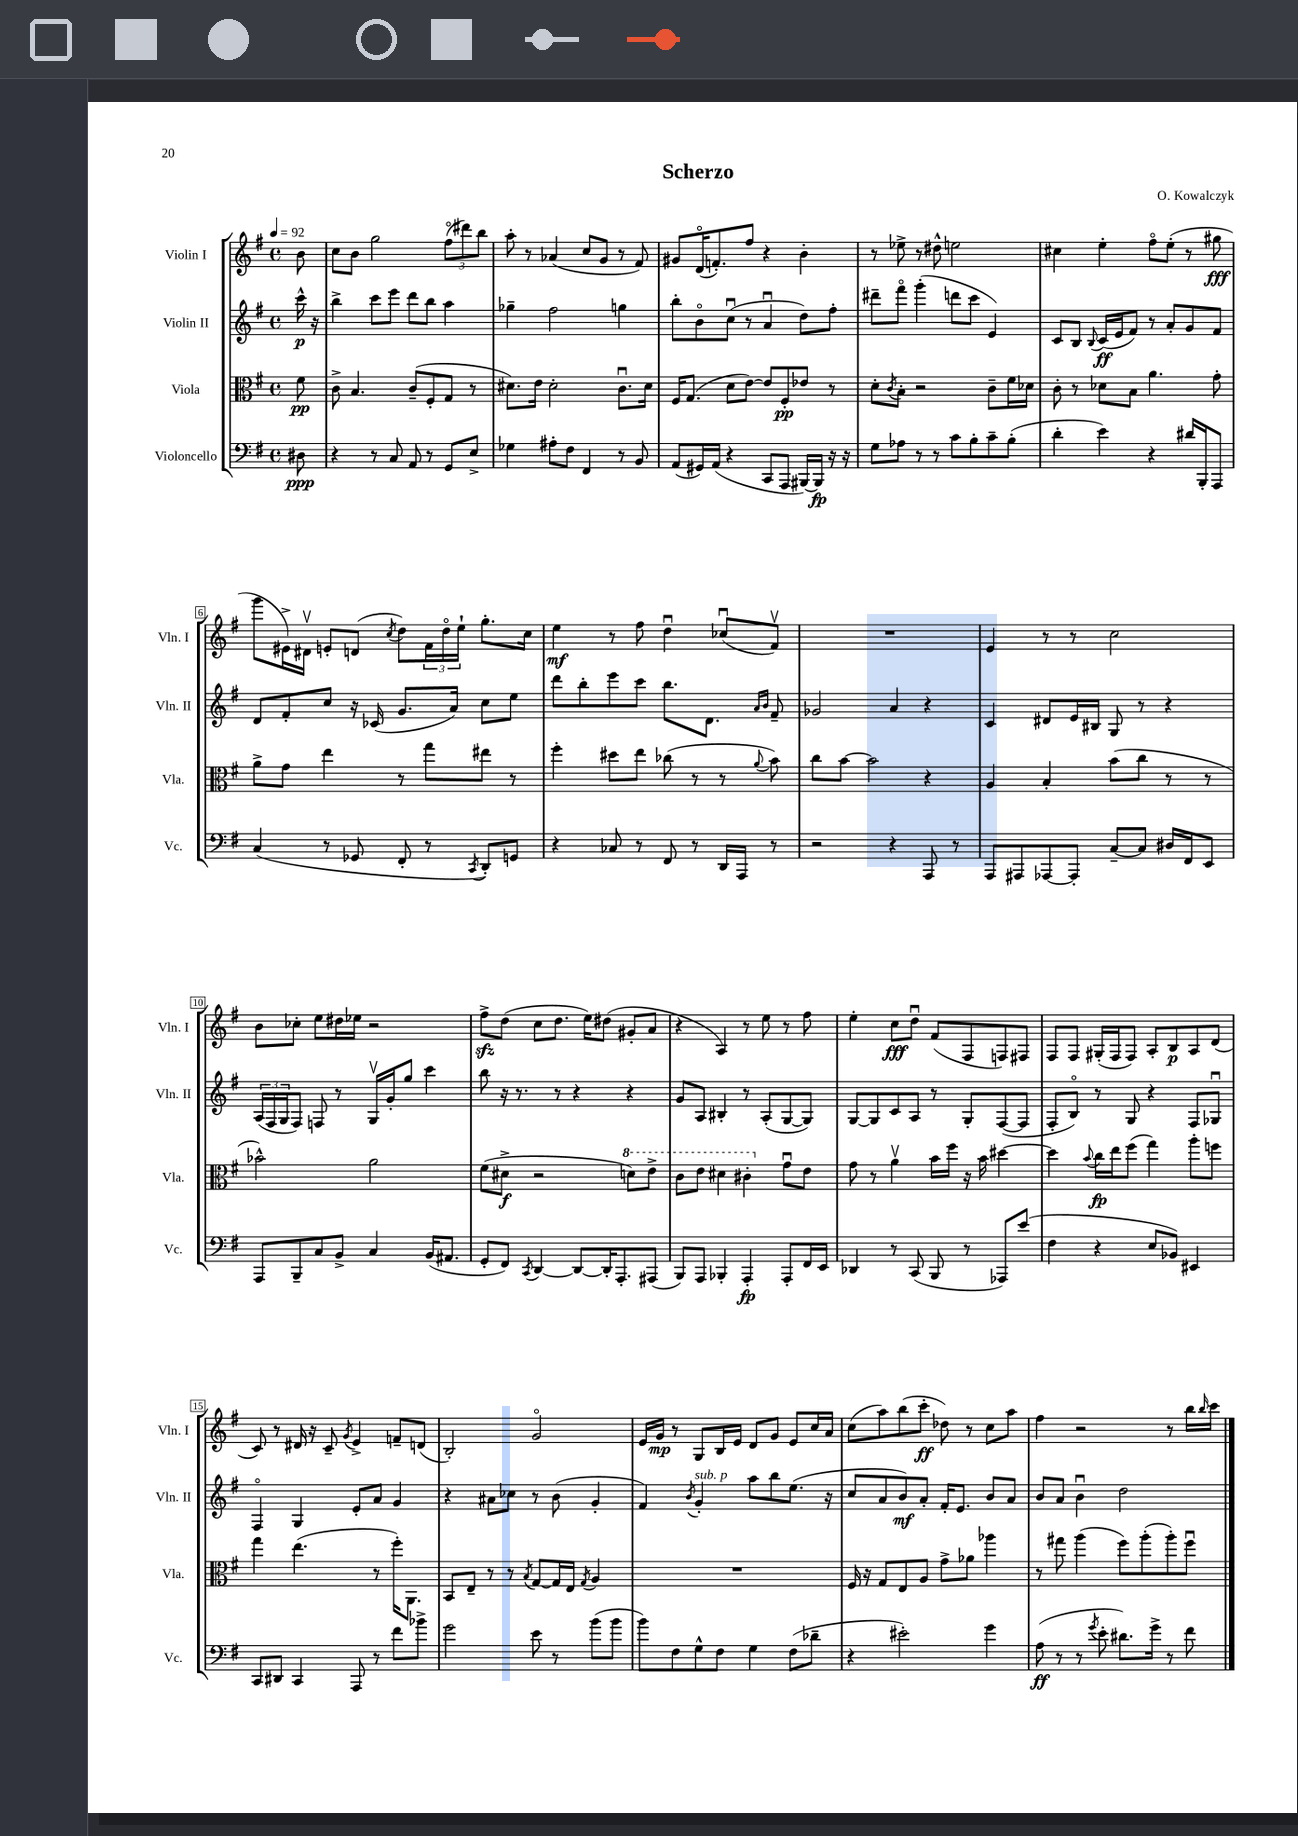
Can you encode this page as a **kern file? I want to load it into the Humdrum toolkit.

**kern	**dynam	**kern	**dynam	**kern	**dynam	**kern	**dynam
*part4	*part4	*part3	*part3	*part2	*part2	*part1	*part1
*staff4	*staff4	*staff3	*staff3	*staff2	*staff2	*staff1	*staff1
*I"Violoncello	*	*I"Viola	*	*I"Violin II	*	*I"Violin I	*
*I'Vc.	*	*I'Vla.	*	*I'Vln. II	*	*I'Vln. I	*
*clefF4	*	*clefC3	*	*clefG2	*	*clefG2	*
*k[f#]	*	*k[f#]	*	*k[f#]	*	*k[f#]	*
*M4/4	*	*M4/4	*	*M4/4	*	*M4/4	*
*met(c)	*	*met(c)	*	*met(c)	*	*met(c)	*
*MM92	*	*MM92	*	*MM92	*	*MM92	*
=	=	=	=	=	=	=	=
8D#X\	ppp	8f#\	pp	16ccc^^\	p	8b\	.
.	.	.	.	16r	.	.	.
=1	=1	=1	=1	=1	=1	=1	=1
4r	.	8c^\	.	4bb^\	.	8cc\L	.
.	.	4.B/	.	.	.	8b\J	.
8r	.	.	.	8ccc\L	.	2gg\	.
8C/	.	.	.	8eee\J	.	.	.
8AA/	.	(8c~/L	.	8ddd\L	.	.	.
8r	.	8F#'/	.	8bb\J	.	.	.
8GG/L	.	8G/J	.	4aa\	.	(12ff#\L	.
.	.	.	.	.	.	12ddd#X\)	.
8E^/J	.	8r	.	.	.	.	.
.	.	.	.	.	.	12bb\J	.
=2	=2	=2	=2	=2	=2	=2	=2
4G-X\	.	8.d#X\L)	.	4gg-X~\	.	8aa'\	.
.	.	.	.	.	.	8r	.
.	.	16e\Jk	.	.	.	.	.
8A#X'\L	.	2d#'\	.	2ff#\	.	(4a-X/	.
8F#\J	.	.	.	.	.	.	.
4FF#/	.	.	.	.	.	8cc/L	.
.	.	.	.	.	.	8g/J	.
8r	.	8.cu\L	.	4ggn\	.	8r	.
8BB/	.	.	.	.	.	8f#/)	.
.	.	16d#\Jk	.	.	.	.	.
=3	=3	=3	=3	=3	=3	=3	=3
(8AA/L	.	16F#/KL	.	8bb'\L	.	8g#X/L	.
.	.	(8.G/J	.	.	.	.	.
16GG#X/L)	.	.	.	8b\	.	(16d/K	.
(16AA/JJ	.	.	.	.	.	8.fn'/)	.
4r	.	8d\L	.	(8ccu\J	.	.	.
.	.	[8e\J)	.	8r	.	8ff#/J	.
8CC/L	.	8e/L]	.	4au/	.	4r	.
8AAA/J	.	8F#'/	pp	.	.	.	.
[16BBB#X/LL)	.	8e-X/J	.	8dd\L)	.	4b'\	.
16BBB#/JJ]	fp	.	.	.	.	.	.
16r	.	8r	.	8ff#'\J	.	.	.
16r	.	.	.	.	.	.	.
=4	=4	=4	=4	=4	=4	=4	=4
8G\L	.	8d'\L	.	8ddd#X~\L	.	8r	.
.	.	8qc/	.	.	.	.	.
8A-X\J	.	8B'\J	.	8fff#\J	.	8ee-X^\	.
8r	.	2r	.	(4ggg'\	.	8r	.
8r	.	.	.	.	.	8dd#X^^\	.
8c\L	.	.	.	8dddn\L	.	2een\	.
8B'\	.	.	.	8ccc\J	.	.	.
8c~\	.	8c~\L	.	4e/)	.	.	.
(8B'\J	.	16f#\L	.	.	.	.	.
.	.	16d-X\JJ	.	.	.	.	.
=5	=5	=5	=5	=5	=5	=5	=5
4d'\	.	8c'\	.	8c/L	.	4cc#X\	.
.	.	8r	.	8B/J	.	.	.
.	.	.	.	8qqB/	.	.	.
4e\)	.	8d-X\L	.	(16c/LL	ff	4ee'\	.
.	.	.	.	16e/J	.	.	.
.	.	8B\J	.	8f#/J)	.	.	.
4r	.	4.a\	.	8r	.	8ff#\L	.
.	.	.	.	8a'/L	.	(8ee'\J	.
16d#X/LL	.	.	.	8g/	.	8r	.
16BBB'/J	.	.	.	.	.	.	.
8AAA/J	.	8g'\	.	8f#/J	.	8gg#X\	fff
!!LO:LB:g=z
=6	=6	=6	=6	=6	=6	=6	=6
(4C/	.	8a^\L	.	8d/L	.	8ggg\L	.
.	.	8g\J	.	8f#'/	.	16e#X^\L)	.
.	.	.	.	.	.	16d#Xv\JJ	.
8r	.	4ee\	.	8cc/J	.	8en'/L	.
8GG-X/	.	.	.	16r	.	(8dn/J	.
.	.	.	.	(16c-X/	.	.	.
.	.	.	.	.	.	8qcc/	.
8FF#'/	.	8r	.	8.g/L	.	8dd\L)	.
8r	.	8gg\L	.	.	.	24f#\L	.
.	.	.	.	.	.	24dd\	.
.	.	.	.	16a/Jk)	.	.	.
.	.	.	.	.	.	24ee`\JJ	.
8qCC/	.	.	.	.	.	.	.
8DD'/L)	.	8ee#X\J	.	8cc\L	.	8.gg'\L	.
8GGn/J	.	8r	.	8ee\J	.	.	.
.	.	.	.	.	.	16cc\Jk	.
=7	=7	=7	=7	=7	=7	=7	=7
4r	.	4ff#'\	.	8ddd\L	.	4ee\	mf
.	.	.	.	8bb'\	.	.	.
8C-X/	.	8dd#X\L	.	8eee\	.	8r	.
8r	.	8ee\J	.	8ccc\J	.	8ff#\	.
8FF#/	.	(8cc-X\	.	8.bb\L	.	4ddu\	.
8r	.	8r	.	.	.	.	.
.	.	.	.	8.d\J	.	.	.
16DD/LL	.	8r	.	.	.	(8cc-Xu/L	.
16AAA/JJ	.	.	.	.	.	.	.
.	.	.	.	16qqa/LL	.	.	.
.	.	8qqa/	.	16qqb/JJ	.	.	.
8r	.	8b\)	.	8f#~/	.	8f#v/J)	.
=8	=8	=8	=8	=8	=8	=8	=8
2r	.	8cc\L	.	2g-X/	.	1r	.
.	.	[8b\J	.	.	.	.	.
.	.	2b\]	.	.	.	.	.
4r	.	.	.	4a/	.	.	.
8AAA/	.	4r	.	4r	.	.	.
8r	.	.	.	.	.	.	.
=9	=9	=9	=9	=9	=9	=9	=9
8AAA/L	.	4A/	.	4c/	.	4e/	.
8AAA#X/	.	.	.	.	.	.	.
[8AAA-X/	.	4B'/	.	8d#X/L	.	8r	.
8AAA-'/J]	.	.	.	16e/L	.	8r	.
.	.	.	.	16B#X/JJ	.	.	.
[8C~/L	.	(8b\L	.	8G/	.	2cc\	.
8C/J]	.	8cc\J	.	8r	.	.	.
16D#X/LL	.	8r	.	4r	.	.	.
16FF#/J	.	.	.	.	.	.	.
8EE/J	.	8r	.	.	.	.	.
!!LO:LB:g=z
=10	=10	=10	=10	=10	=10	=10	=10
8AAA/L	.	2b-X^^\)	.	(24A/LL	.	8b\L	.
.	.	.	.	24F#/	.	.	.
.	.	.	.	24G/J	.	.	.
8BBB~/	.	.	.	8F#/J)	.	8cc-X'\J	.
8C/	.	.	.	8Fn/	.	8ee\L	.
8BB^/J	.	.	.	8r	.	16dd#X\L	.
.	.	.	.	.	.	16ee-X\JJ	.
4C/	.	2a\	.	16Gv/LL	.	2r	.
.	.	.	.	16g'/J	.	.	.
.	.	.	.	8gg/J	.	.	.
(16BB/KL	.	.	.	4ccc\	.	.	.
8.AA#X/J	.	.	.	.	.	.	.
=11	=11	=11	=11	=11	=11	=11	=11
8GG'/L	.	(8f#\L	.	8bb\	.	8ff#zz^\L	.
8FF#/J)	.	8d#X^\J	f	16r	.	(8dd\J	.
.	.	.	.	8.r	.	.	.
8qCC/	.	.	.	.	.	.	.
[4DD/	.	2r	.	.	.	8cc\L	.
.	.	.	.	8r	.	8.dd\J	.
8DD/L_	.	.	.	4r	.	.	.
.	.	.	.	.	.	16ee\KL)	.
16DD'/K]	.	.	.	.	.	(8dd#X\J	.
8.AAA'/	.	.	.	.	.	.	.
*	*	*8va	*	*	*	*	*
.	.	8ddn\L)	.	4r	.	8g#X'/L	.
(8AAA#X/J	.	8ee^\J	.	.	.	8a/J	.
=12	=12	=12	=12	=12	=12	=12	=12
8BBB/L)	.	8cc\L	.	8g/L	.	4r	.
8AAA/J	.	8ee\J	.	8A/J	.	.	.
4BBB-X'/	.	4dd#X\	.	4B#X'/	.	4A/)	.
4AAA'/	fp	4cc#X'\	.	8r	.	8r	.
.	.	.	.	(8A'/L	.	8ee\	.
*	*	*X8va	*	*	*	*	*
8AAA'/L	.	8gu\L	.	[8G/	.	8r	.
16FF#/L	.	8e\J	.	8G/J])	.	8ff#\	.
16EE/JJ	.	.	.	.	.	.	.
=13	=13	=13	=13	=13	=13	=13	=13
4DD-X/	.	8g\	.	[8G/L	.	4ee'\	.
.	.	8r	.	8G/]	.	.	.
8r	.	4av\	.	8c/	.	8cc\L	fff
(8CC/	.	.	.	8A/J	.	8ddu\J	.
8BBB/	.	16b\LL	.	8r	.	(8f#/L	.
.	.	16ff#\JJ	.	.	.	.	.
8r	.	16r	.	8G'/L	.	8F#/	.
.	.	16b\	.	.	.	.	.
8AAA-X/L)	.	[4dd#X\	.	([8F#/	.	8Fn/)	.
(8e/J	.	.	.	8F#/J]	.	8F#X/J	.
=14	=14	=14	=14	=14	=14	=14	=14
4F#\	.	4dd#\]	.	8F#'/L	.	8F#/L	.
.	.	.	.	8B/J)	.	8F#/J	.
.	.	8qqb/	.	.	.	.	.
4r	.	16cc\LL	fp	8r	.	(16G#X'/LL	.
.	.	16ee\J	.	.	.	16F#/J	.
.	.	(8ff#\J	.	8G/	.	8F#/J)	.
8E/L	.	4gg\)	.	4r	.	8A'/L	.
8BB-X/J)	.	.	.	.	.	8B/	p
4EE#X/	.	8aa'\L	.	8F#/L	.	8A/	.
.	.	8ffn\J	.	8G-Xu/J	.	(8d/J	.
!!LO:LB:g=z
=15	=15	=15	=15	=15	=15	=15	=15
8CC/L	.	4gg\	.	4F#/	.	8c/)	.
8DD#X/J	.	.	.	.	.	8r	.
4CC/	.	(4.ee\	.	4G/	.	16d#X/	.
.	.	.	.	.	.	16r	.
.	.	.	.	.	.	8c~/	.
.	.	.	.	.	.	8qg/	.
8AAA/	.	.	.	8e'/L	.	4e^/	.
8r	.	8r	.	8a/J	.	.	.
8f#\L	.	16ff#'\KL)	.	4g/	.	8fn~/L	.
.	.	8.AA\J	.	.	.	.	.
8b-X^\J	.	.	.	.	.	(8dn/J	.
=16	=16	=16	=16	=16	=16	=16	=16
2g\	.	8BB/L	.	4r	.	2B'/)	.
.	.	8E~/J	.	.	.	.	.
.	.	8r	.	8a#X\L	.	.	.
.	.	8r	.	8cc-X\J	.	.	.
.	.	8qB/	.	.	.	.	.
8e\	.	[8G/L	.	8r	.	2g/	.
8r	.	16G/L]	.	(8b\	.	.	.
.	.	16E/JJ	.	.	.	.	.
.	.	8qG/	.	.	.	.	.
(8b\L	.	4A/	.	4g'/	.	.	.
8b\J	.	.	.	.	.	.	.
=17	=17	=17	=17	=17	=17	=17	=17
8b\L)	.	1r	.	4f#/)	.	16e/LL	.
.	.	.	.	.	.	16g/JJ	mp
8F#\	.	.	.	.	.	8r	.
.	.	.	.	8qb/	.	.	.
!	!	!	!	!LO:TX:a:i:t=sub. p	!	!	!
8G^^\	.	.	.	4g'/	.	8G/L	.
8F#\J	.	.	.	.	.	16B/L	.
.	.	.	.	.	.	16e/JJ	.
4G\	.	.	.	8aa\L	.	8d/L	.
.	.	.	.	8bb\	.	8g/J	.
(8F#\L	.	.	.	(8.ee\J	.	8e/L	.
8d-X~\J	.	.	.	.	.	16cc/L	.
.	.	.	.	16r	.	16a/JJ	.
=18	=18	=18	=18	=18	=18	=18	=18
4r	.	16F#/	.	8cc/L	.	(8cc\L	.
.	.	16r	.	.	.	.	.
.	.	8G/L	.	8a/	.	8aa\)	.
2e#X'\)	.	8E/	.	8b/)	mf	(8bb\	.
.	.	8A/J	.	8a'/J	.	8ccc'\J	ff
.	.	8g^\L	.	16f#'/KL	.	8dd-X\)	.
.	.	.	.	8.e/J	.	.	.
.	.	8a-X\J	.	.	.	8r	.
4g\	.	4aa-X\	.	8b/L	.	8cc\L	.
.	.	.	.	8a/J	.	8aa\J	.
=19	=19	=19	=19	=19	=19	=19	=19
(8A\	ff	8r	.	8b/L	.	4ff#\	.
8r	.	8gg#X\	.	8a/J	.	.	.
8r	.	(4aa\	.	4bu\	.	2r	.
8qg/	.	.	.	.	.	.	.
8e'\	.	.	.	.	.	.	.
8.d#X\L)	.	8ff#\L)	.	2dd\	.	.	.
.	.	(8aa'\	.	.	.	.	.
16g^\Jk	.	.	.	.	.	.	.
8r	.	8aa'\)	.	.	.	8r	.
8f#\	.	8ff#u\J	.	.	.	16bb\LL	.
.	.	.	.	.	.	16qqbb/	.
.	.	.	.	.	.	16ccc\JJ	.
==	==	==	==	==	==	==	==
*-	*-	*-	*-	*-	*-	*-	*-
